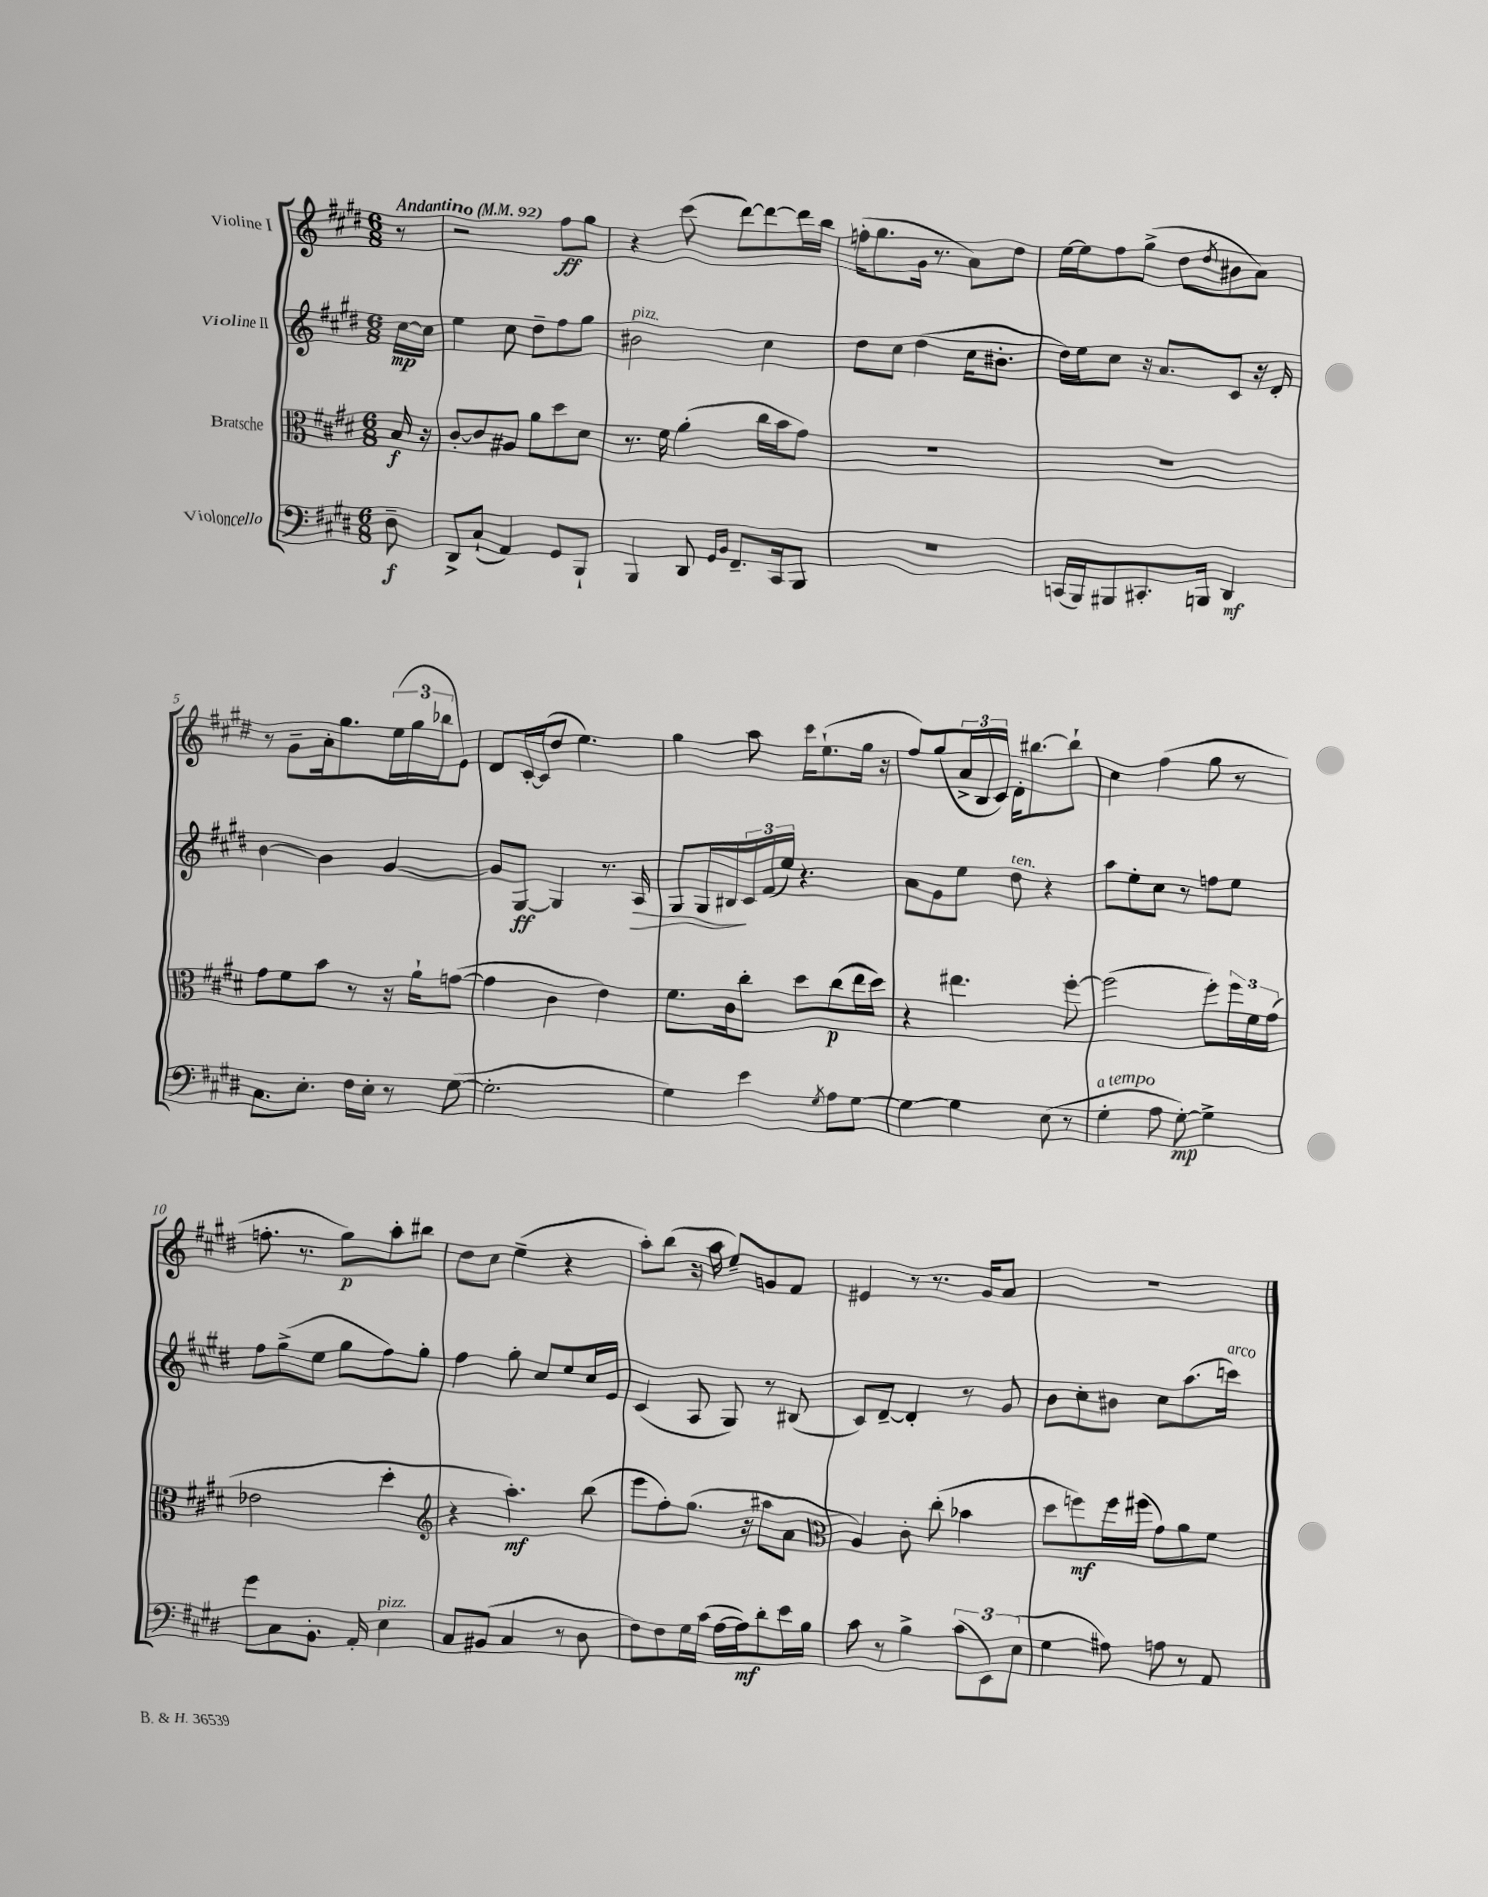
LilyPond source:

<<
\new StaffGroup <<
\new Staff = "s0" \with { instrumentName = "Violine I" } {
    \clef treble \key e \major \numericTimeSignature \time 6/8 \partial 8 \tempo "Andantino" 4 = 92
    r8 |
    r2 fis''8\ff gis''8 |
    r4 cis'''8( dis'''8~) dis'''8~ dis'''16 b''16 |
    f''16-.( gis''8. gis'16 r8. a'8) dis''8 |
    e''16~ e''16 fis''8 gis''8->( dis''8 \acciaccatura { dis''8 } bis'8 a'8) |
    r8 gis'8-- a'16-. gis''8. \tuplet 3/2 { e''16( gis''16 bes''16 } e'8) |
    dis'8 cis'16~-. cis'16( dis''8 e''4.) |
    gis''4 a''8 cis'''16 e''8.-!( gis''16 r16 |
    fis''8) gis''8( \tuplet 3/2 { a'16-> b16 cis'16) } dis'16-. bis''8.~ bis''8-! |
    cis''4 fis''4( gis''8 r8 |
    f''8.-. r8. gis''8\p) a''8-. bis''8 |
    dis''8 cis''8 e''4--( r4 |
    a''8-.) b''8( r16 a''16 e''8--) g'8 fis'8 |
    eis'4 r8 r8. gis'16 a'8 |
    R2. \bar "|." |
}
\new Staff = "s1" \with { instrumentName = "Violine II" } {
    \clef treble \key e \major \numericTimeSignature \time 6/8 \partial 8
    cis''16~\mp cis''16 |
    e''4 cis''8 dis''8-- fis''8 gis''8 |
    bis'2^\markup { \italic "pizz." } cis''4 |
    dis''8 cis''8 dis''4( cis''16 bis'8.-. |
    dis''16) e''16 cis''8 r16 a'8. cis'8 r16 dis'16-. |
    b'4~ b'4 gis'4~ |
    gis'8 gis8~\ff gis4 r8. a16\> |
    gis8 gis16 bis16\! \tuplet 3/2 { cis'16 fis'16( e''16) } r4. |
    a'8 gis'8 e''8 dis''8^\markup { \italic "ten." } r4 |
    a''8 e''8-. cis''8 r8 f''8 e''8 |
    fis''8 gis''8->( e''8 gis''8 fis''8) gis''8-. |
    fis''4 gis''8-. cis''8 e''8 cis''16 e'16 |
    cis'4( a8 gis8) r8 bis8( |
    cis'8) dis'8~-- dis'4-. r8 gis'8 |
    b'8 cis''8-. bis'8 cis''8 a''8.( c'''16^\markup { \italic "arco" }) \bar "|." |
}
\new Staff = "s2" \with { instrumentName = "Bratsche" } {
    \clef alto \key e \major \numericTimeSignature \time 6/8 \partial 8
    b16\f r16 |
    cis'8~-. cis'8 ais8 a'8 dis''8 dis'8 |
    r8. fis'16 a'4-.( cis''16 b'16 gis'8) |
    R2. |
    R2. |
    gis'8 fis'8 b'8 r8 r16 a'16-! g'8~( |
    g'4 cis'4 e'4) |
    fis'8. cis'16 cis''8-. dis''8 cis''8\p( e''16 dis''16) |
    r4 eis''4. fis''8~-. |
    fis''2( fis''8-.) \tuplet 3/2 { fis''16 fis'16 gis'16( } |
    ees'2 dis''4-. |
    \clef treble r4 a''4.-.\mf) b''8( |
    e'''8 fis''8-.) gis''8.( r16 ais''8 a'8 |
    \clef alto a4) cis'8-. cis''8-.( bes'4 |
    dis''8 f''8\mf) f''16 fis''16( gis'8) a'8 fis'8 \bar "|." |
}
\new Staff = "s3" \with { instrumentName = "Violoncello" } {
    \clef bass \key e \major \numericTimeSignature \time 6/8 \partial 8
    dis8--\f |
    dis,8-> cis8-!( a,4) gis,8 b,,8-! |
    b,,4 dis,8 \grace { gis,16 b,16 } fis,8.-- cis,16 b,,8 |
    R2. |
    c,16( b,,16) bis,,8 cis,8.-. b,,16 dis,4\mf |
    cis8. e8.-. fis16 e16-. r8 gis8~( |
    gis2.-. |
    gis4) e'4 \acciaccatura { gis8 } a8 gis8~ |
    gis4~ gis4 e8( r8 |
    gis4-.^\markup { \italic "a tempo" } a8 gis8~-.\mp) gis4-> |
    gis'8 cis8 b,8.-. a,16-. e4^\markup { \italic "pizz." } |
    cis8 bis,8( cis4 r8 dis8 |
    fis8) fis8 gis16 cis'16( a16~ a16\mf) dis'8-. e'16 b16 |
    cis'8 r8 b4-> \tuplet 3/2 { cis'8( e,8) e8( } |
    gis4 ais8) a8 r8 a,8 \bar "|." |
}
>>
>>
